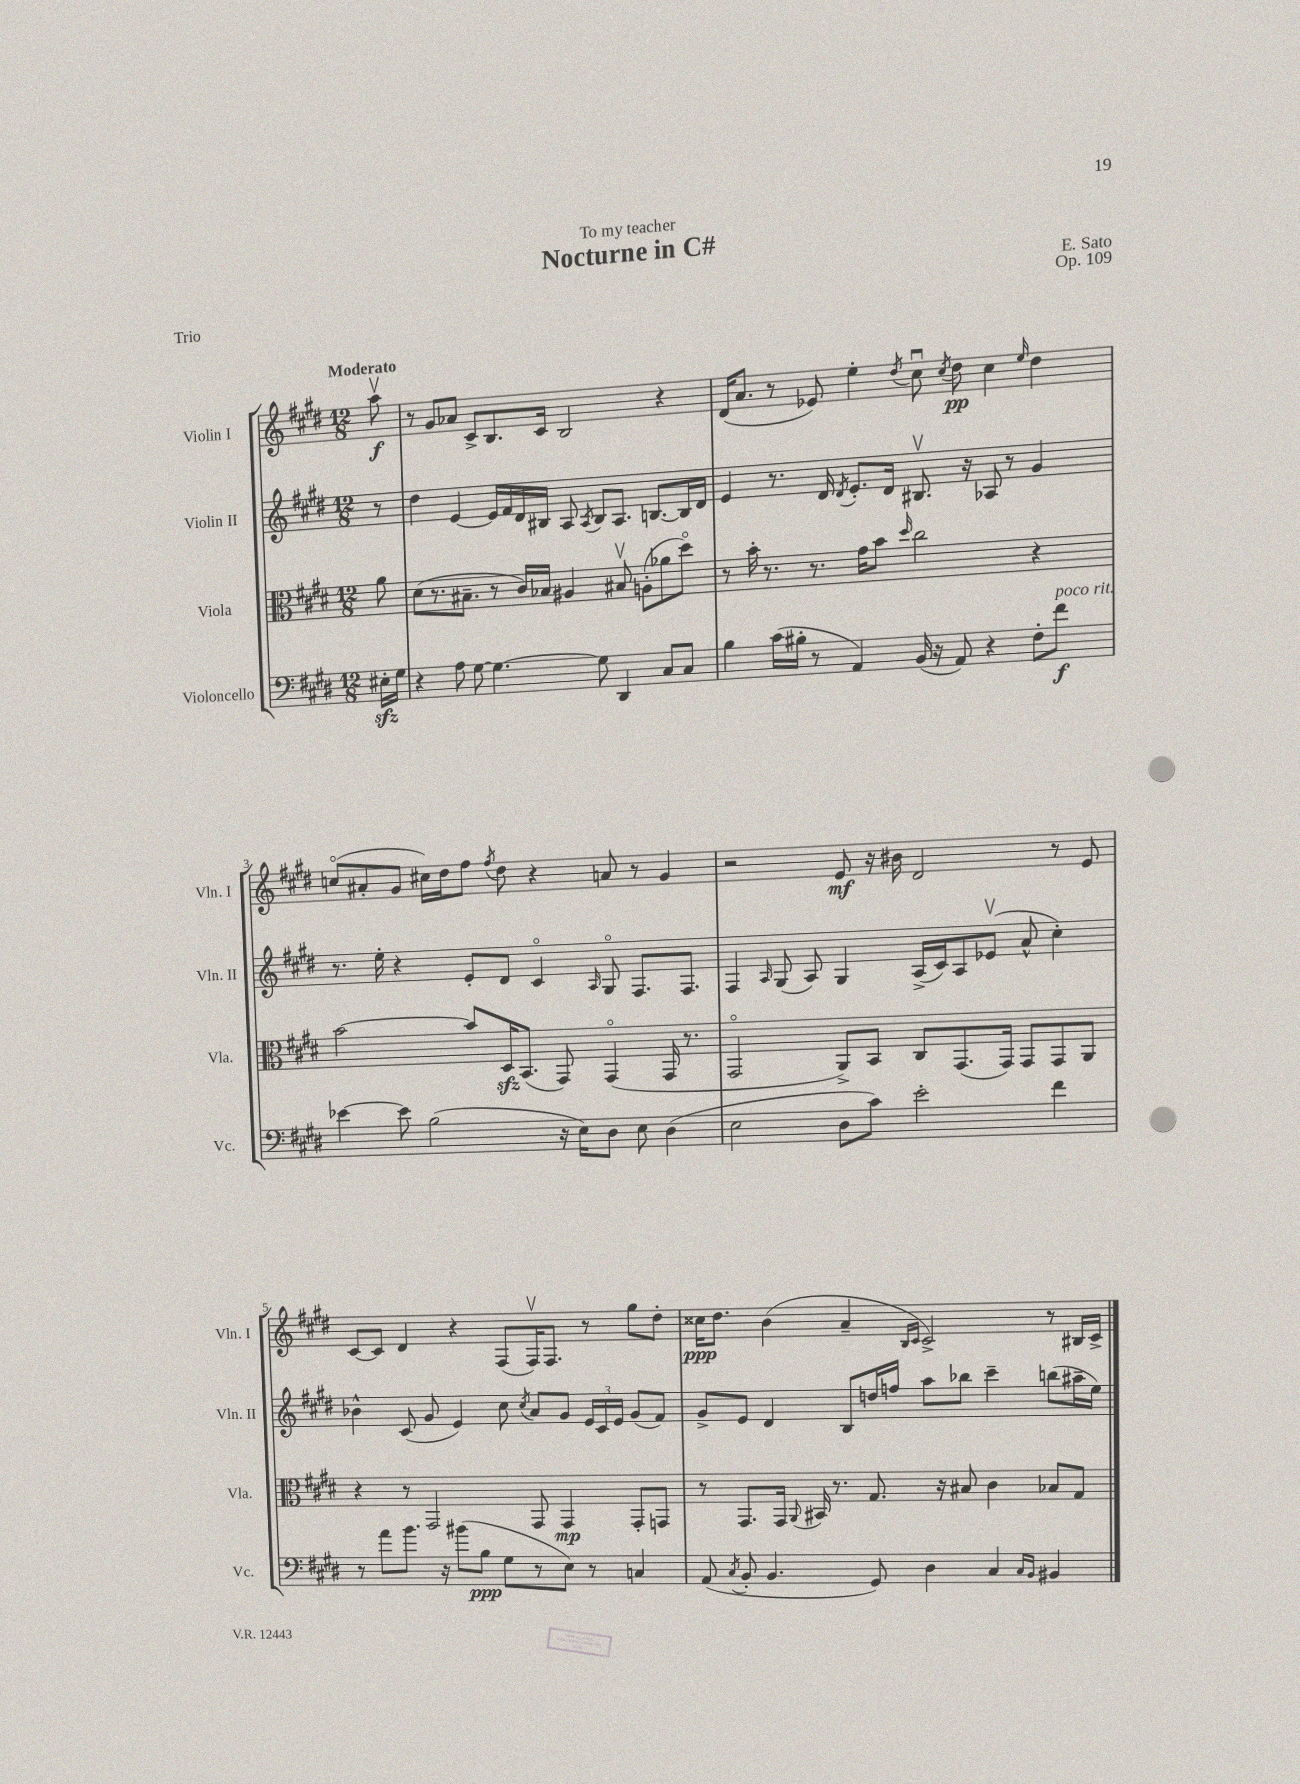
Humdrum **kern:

**kern	**dynam	**kern	**dynam	**kern	**kern	**dynam
*part4	*part4	*part3	*part3	*part2	*part1	*part1
*staff4	*staff4	*staff3	*staff3	*staff2	*staff1	*staff1
*I"Violoncello	*	*I"Viola	*	*I"Violin II	*I"Violin I	*
*I'Vc.	*	*I'Vla.	*	*I'Vln. II	*I'Vln. I	*
*clefF4	*	*clefC3	*	*clefG2	*clefG2	*
*k[f#c#g#d#]	*	*k[f#c#g#d#]	*	*k[f#c#g#d#]	*k[f#c#g#d#]	*
*M12/8	*	*M12/8	*	*M12/8	*M12/8	*
=	=	=	=	=	=	=
!	!	!	!	!	!LO:TX:a:B:t=Moderato	!
16E#Xzz'\LL	.	8a\	.	8r	8aav\	f
16G#\JJ	.	.	.	.	.	.
=1	=1	=1	=1	=1	=1	=1
4r	.	(8d#\L	.	4dd#\	8r	.
.	.	8.r	.	.	8g#/L	.
8A\	.	.	.	[4e/	8a-X/J	.
.	.	8.B#X~\J	.	.	.	.
[8G#\	.	.	.	.	8c#^/L	.
4.G#\_	.	8r	.	16e/LL]	8.B/	.
.	.	.	.	16f#/	.	.
.	.	16c#/LL)	.	16d#/	.	.
.	.	16B-X/JJ	.	16B#X/JJ	16c#/Jk	.
.	.	4A#X/	.	8A/	2B/	.
.	.	.	.	8qA/	.	.
8G#\]	.	.	.	8B#/L	.	.
4DD#/	.	8B#Xv/	.	8.A/J	.	.
.	.	(8An'\L	.	.	.	.
.	.	.	.	[8.Bn/L	.	.
8C#/L	.	8a-X\	.	.	4r	.
8C#/J	.	8dd#\J)	.	16B/L]	.	.
.	.	.	.	16d#/JJ	.	.
=2	=2	=2	=2	=2	=2	=2
4B\	.	8r	.	4e/	(16d#/KL	.
.	.	.	.	.	8.a/J	.
.	.	16b'\	.	.	.	.
.	.	8.r	.	.	.	.
(16c#\LL	.	.	.	8.r	8r	.
16B#X'\JJ	.	.	.	.	.	.
8r	.	8.r	.	.	8e-X/)	.
.	.	.	.	16d#/	.	.
.	.	.	.	8qd#/	.	.
4AA/)	.	.	.	8.e'/L	4ee'\	.
.	.	16g#\KL	.	.	.	.
.	.	8b\J	.	.	.	.
.	.	.	.	16d#/Jk	.	.
.	.	16qqdd#/	.	.	8qdd#/	.
(16BB/	.	2cc#\	.	8.B#Xv/	8cc#u\	.
16r	.	.	.	.	.	.
.	.	.	.	.	8qcc#/	.
8AA/)	.	.	.	.	8dd#\	pp
.	.	.	.	16r	.	.
4r	.	.	.	8A-X/	4cc#\	.
.	.	.	.	8r	.	.
.	.	.	.	.	16qqee/	.
8F#'\L	.	4r	.	4g#/	4dd#\	.
!LO:TX:a:i:t=poco rit.	!	!	!	!	!	!
8f#\J	f	.	.	.	.	.
!!LO:LB:g=z
=3	=3	=3	=3	=3	=3	=3
[4e-X\	.	[2b\	.	8.r	(8ccn/L	.
.	.	.	.	.	8a#X'/	.
.	.	.	.	16ee'\	.	.
8e-\]	.	.	.	4r	8g#/J	.
(2B\	.	.	.	.	16cc#X\LL)	.
.	.	.	.	.	16dd#\J	.
.	.	8b/L]	.	8e'/L	8ff#\J	.
.	.	.	.	.	8qff#/	.
.	.	16D#zz/K	.	8d#/J	8dd#\	.
.	.	(8.BB/J	.	.	.	.
.	.	.	.	4c#/	4r	.
16r	.	8GG#/)	.	.	.	.
16E\KL)	.	.	.	.	.	.
.	.	.	.	16qqA/	.	.
8D#\J	.	(4GG#/	.	8G#/	8an/	.
8E\	.	.	.	8.F#/L	8r	.
(4D#\	.	16GG#/	.	.	4g#/	.
.	.	8.r	.	8.F#/J	.	.
=4	=4	=4	=4	=4	=4	=4
2E\	.	2GG#/	.	4F#/	2r	.
.	.	.	.	16qqA/	.	.
.	.	.	.	(8G#/	.	.
.	.	.	.	8A/)	.	.
8D#\L	.	8AA^/L)	.	4G#/	8e/	mf
8c#\J)	.	8BB/J	.	.	16r	.
.	.	.	.	.	16b#X\	.
2e'\	.	8C#/L	.	(16A^/LL	2d#/	.
.	.	.	.	16c#/J)	.	.
.	.	(8.GG#/	.	8A/	.	.
.	.	.	.	(8e-Xv/J	.	.
.	.	16GG#/Jk)	.	.	.	.
.	.	8GG#/L	.	8a^^/	.	.
4f#\	.	8GG#/	.	4cc#'\)	8r	.
.	.	8AA/J	.	.	8e/	.
!!LO:LB:g=z
=5	=5	=5	=5	=5	=5	=5
8r	.	4r	.	4b-X^^\	[8c#/L	.
8a\L	.	.	.	.	8c#/J]	.
8.b\J	.	8r	.	(8c#/	4d#/	.
.	.	2GG#/	.	8g#/	.	.
16r	.	.	.	.	.	.
(8b#X\L	.	.	.	4e/)	4r	.
8B\J	ppp	.	.	.	.	.
8G#\L	.	.	.	8cc#\	(8F#/L	.
.	.	.	.	8qcc#/	.	.
8r	.	8GG#/	.	8a/L	16F#v/K)	.
.	.	.	.	.	8.F#/J	.
8E\J)	.	4GG#/	mp	8g#/J	.	.
8r	.	.	.	24e/LL	8r	.
.	.	.	.	24c#/	.	.
.	.	.	.	24e/JJ	.	.
4Cn/	.	8GG#'/L	.	(8g#/L	8gg#\L	.
.	.	8GGn/J	.	8f#/J)	8dd#'\J	.
=6	=6	=6	=6	=6	=6	=6
(8AA/	.	8r	.	8g#^/L	16cc##X\KL	ppp
.	.	.	.	.	8.dd#\J	.
8qC#/	.	.	.	.	.	.
8BB'/	.	8.GG#/L	.	8e/J	.	.
4.BB/	.	.	.	4d#/	(4b\	.
.	.	16GG#/Jk	.	.	.	.
.	.	8qqAA/	.	.	.	.
.	.	16BB#X/	.	.	.	.
.	.	8.r	.	.	.	.
.	.	.	.	8B/L	4a~/	.
8GG#/)	.	8.G#/	.	16ddn/L	.	.
.	.	.	.	16ffn/JJ	.	.
.	.	.	.	.	16qqB/LL	.
.	.	.	.	.	16qqc#/JJ	.
4D#\	.	.	.	8aa\L	2c#^/)	.
.	.	16r	.	.	.	.
.	.	8B#X/	.	8bb-X\J	.	.
4C#/	.	4c#\	.	4ccc#~\	.	.
16qqC#/LL	.	.	.	.	.	.
16qqBB/JJ	.	.	.	.	.	.
4BB#X/	.	8B-X/L	.	(8bbn\L	8r	.
.	.	8G#/J	.	16aa#X~\L	16B#X/LL	.
.	.	.	.	16ee\JJ)	16c#^/JJ	.
==	==	==	==	==	==	==
*-	*-	*-	*-	*-	*-	*-
